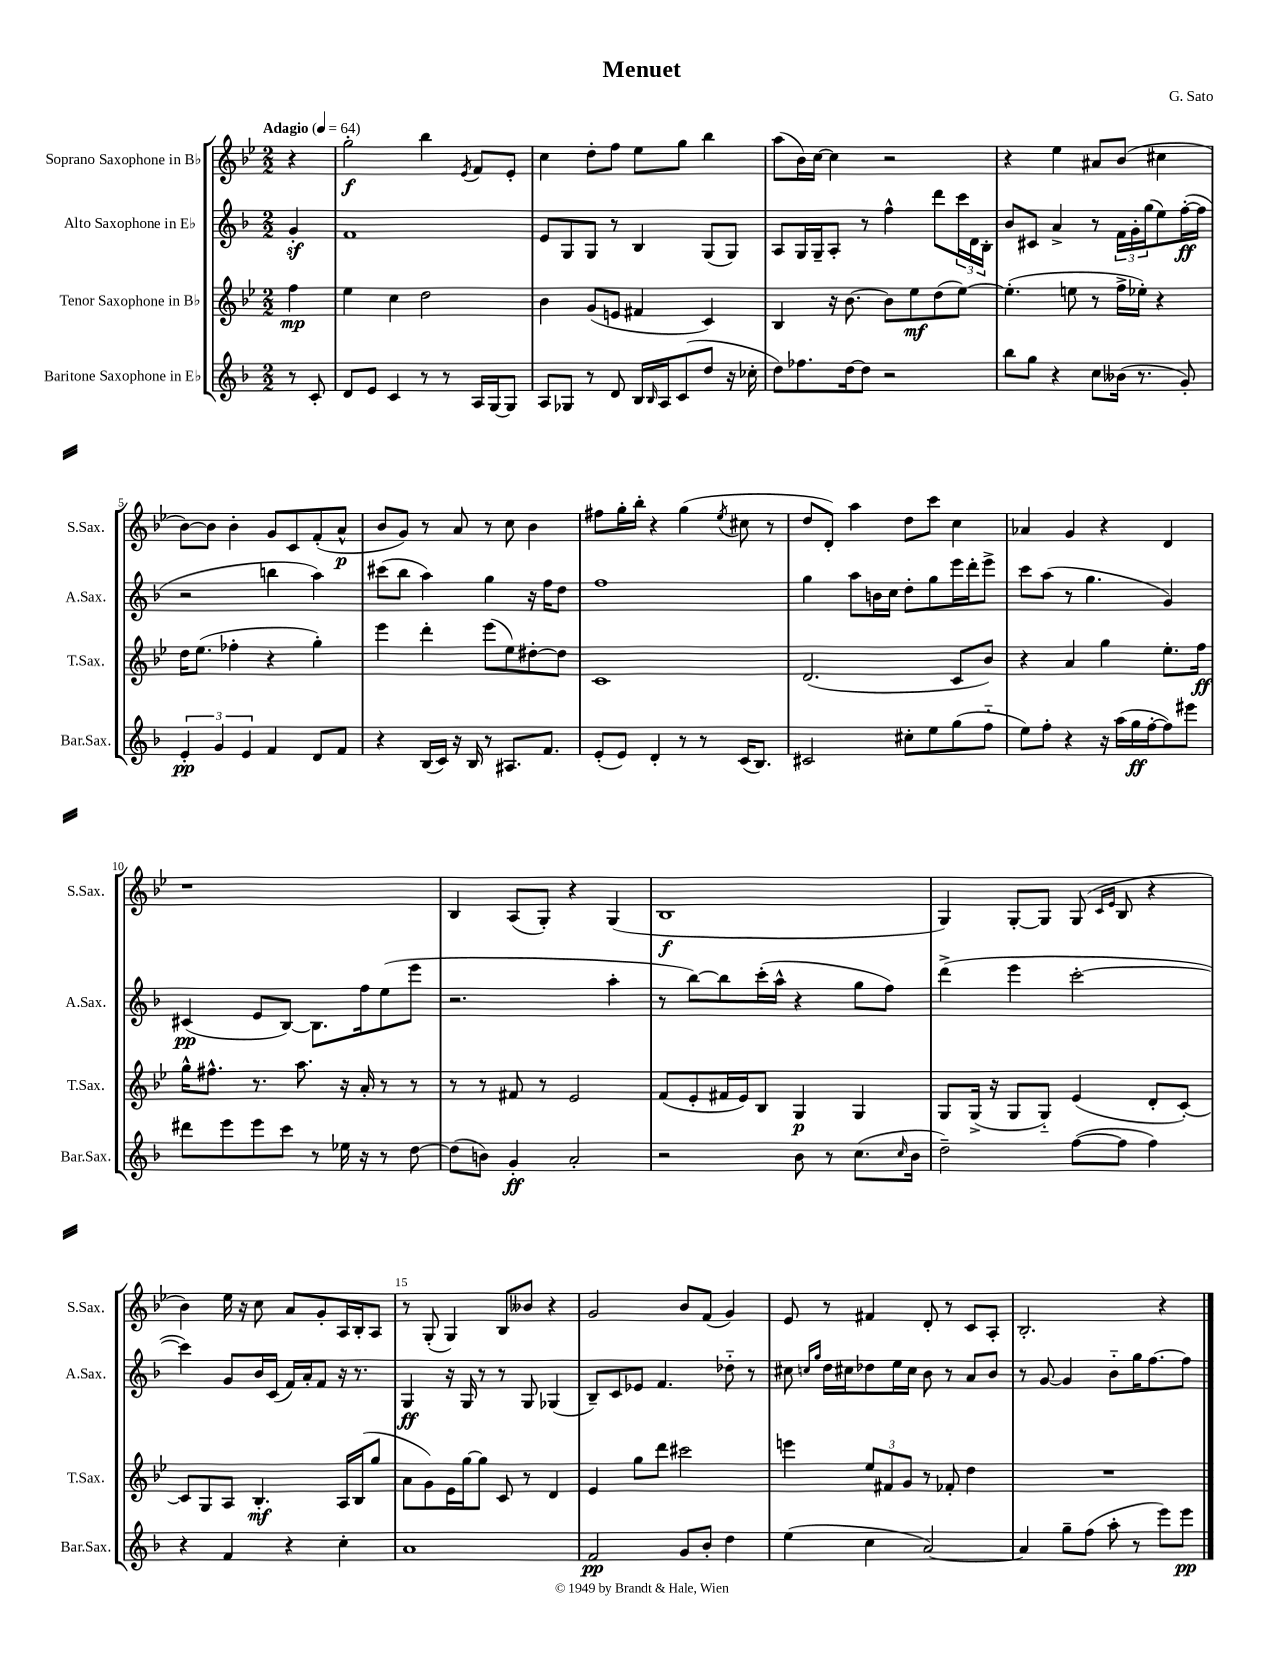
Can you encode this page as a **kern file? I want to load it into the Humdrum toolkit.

**kern	**kern	**kern	**kern
*staff4	*staff3	*staff2	*staff1
*clefG2	*clefG2	*clefG2	*clefG2
*k[b-]	*k[b-e-]	*k[b-]	*k[b-e-]
*M2/2	*M2/2	*M2/2	*M2/2
*MM64	*MM64	*MM64	*MM64
8r	4ff	4g'	4r
8c'	.	.	.
=	=	=	=
8d	4ee-	1f	2gg'
8e	.	.	.
4c	4cc	.	.
8r	2dd	.	4bb-
8r	.	.	.
.	.	.	8qe-
16A	.	.	8f
[16G	.	.	.
8G]	.	.	8e-'
=	=	=	=
8A	4b-	8e	4cc
8G-	.	8G	.
8r	(8g	8G	8dd'
8d	8e	8r	8ff
16B-	4f#	4B-	8ee-
16qqB-	.	.	.
16A	.	.	.
(8c	.	.	8gg
8dd	4c)	(8G	4bb-
16r	.	8G)	.
16cc-'	.	.	.
=	=	=	=
8dd)	4B-	8A	(8aa
8.ff-	.	16G	16b-)
.	.	16G~	[16cc
.	16r	8A'	4cc]
[16dd	[8.b-	.	.
8dd]	.	8r	.
2r	8b-]	4ff^^	2r
.	8ee-	.	.
.	(8dd	8ddd	.
.	[8ee-)	24ccc	.
.	.	24d	.
.	.	24B-'	.
=	=	=	=
8bb-	(4.ee-']	8b-	4r
8gg	.	8c#	.
4r	.	4a^	4ee-
.	8ee	.	.
8cc	8r	8r	8a#
(16b--	16ff^	24f	(8b-
.	.	24g'	.
8.r	16ee-')	.	.
.	.	(24gg	.
.	4r	8ee)	4cc#
8g')	.	([16ff'	.
.	.	16ff]	.
=	=	=	=
6e'	16dd	2r	[8b-)
.	(8.ee-	.	.
.	.	.	8b-]
6g	.	.	.
.	4ff-'	.	4b-'
6e	.	.	.
4f	4r	4bb	8g
.	.	.	8c
8d	4gg')	4aa)	(8f'
8f	.	.	8a^^
=	=	=	=
4r	4eee-	(8ccc#	8b-
.	.	8bb-	8g)
(16B-	4ddd'	4aa)	8r
16c)	.	.	.
16r	.	.	8a
16B-	.	.	.
8r	(8eee-	4gg	8r
8.A#	8ee-)	.	8cc
.	[8dd#'	16r	4b-
8.f	.	16ff	.
.	8dd#]	8dd	.
=	=	=	=
(8e'	1c	1ff	8ff#
8e)	.	.	16gg'
.	.	.	16bb-'
4d'	.	.	4r
8r	.	.	(4gg
8r	.	.	.
.	.	.	8qee-
(16c	.	.	8cc#
8.B-)	.	.	.
.	.	.	8r
=	=	=	=
2c#	(2.d	4gg	8dd
.	.	.	8d')
.	.	8aa	4aa
.	.	16b	.
.	.	16cc	.
8cc#'	.	8dd'	8dd
8ee	.	8gg	8ccc
(8gg	8c	16eee	4cc
.	.	16ddd'	.
8ff'~	8b-)	8eee^	.
=	=	=	=
8ee)	4r	8ccc	4a-
8ff'	.	(8aa	.
4r	4a	8r	4g
.	.	4.gg	.
16r	4gg	.	4r
(16aa	.	.	.
16gg	.	.	.
[16ff'	.	.	.
8ff])	8.ee-'	4g)	4d
8eee#	.	.	.
.	16ff	.	.
=	=	=	=
8ddd#	16gg^^	(4c#	1r
.	8.ff#^^	.	.
8eee	.	.	.
8eee	8.r	8e	.
8ccc	.	[8B-)	.
.	8.aa	.	.
8r	.	8.B-]	.
16ee-	16r	.	.
16r	16a'	16ff	.
8r	8r	(8ee	.
[8dd	8r	8eee	.
=	=	=	=
(8dd]	8r	2.r	4B-
8b)	8r	.	.
4g'	8f#	.	(8A
.	8r	.	8G')
2a'	2e-	.	4r
.	.	4aa'	(4G
=	=	=	=
2r	(8f	8r	1B-
.	8e-'	[8bb-)	.
.	16f#	8bb-]	.
.	16e-)	.	.
.	8B-	(16ccc'	.
.	.	16aa^^	.
8b-	4G	4r	.
8r	.	.	.
(8.cc	4G	8gg	.
.	.	8ff)	.
16qqcc	.	.	.
16b-	.	.	.
=	=	=	=
2dd~)	8G	(4ddd^	4G)
.	(16G^	.	.
.	16r	.	.
.	8G	4eee	[8G'
.	8G'~)	.	8G]
([8ff	(4e-	[2ccc'	(8G
.	.	.	16qqc
.	.	.	16qqe-
8ff]	.	.	8B-
4ff)	8d'	.	4r
.	[8c')	.	.
=	=	=	=
4r	8c]	4ccc])	4b-)
.	8G	.	.
4f	8A	8g	16ee-
.	.	.	16r
.	4.B-'	16b-	8cc
.	.	(16c	.
4r	.	16f)	8a
.	.	16a'	.
.	.	8f	8g'
4cc'	16A	16r	16A
.	(16B-	8.r	16B-'
.	8gg	.	8A
=	=	=	=
1a	8a	4G	8r
.	8g)	.	(8G'
.	16e-	16r	4G)
.	[16gg	16G	.
.	8gg]	8r	.
.	8c	8r	8B-
.	8r	8G	8b--
.	4d	(4G-	4r
=	=	=	=
2f	4e-	8B-~)	2g
.	.	8c	.
.	8gg	8e-	.
.	8ddd	4.f	.
8g	2ccc#	.	8b-
8b-'	.	.	(8f
4dd	.	8dd-'~	4g)
.	.	8r	.
=	=	=	=
(4ee	4eee	8cc#	8e-
.	.	16qqcc	.
.	.	16qqgg	.
.	.	16dd	8r
.	.	16cc#	.
4cc	12ee-	8dd-	4f#
.	12f#	.	.
.	.	16ee	.
.	12g	.	.
.	.	16cc#	.
[2a)	8r	8b-	8d'
.	8f-'	8r	8r
.	4dd	8a	8c
.	.	8b-	8A'
=	=	=	=
4a]	1r	8r	2.B-'
.	.	[8g	.
8gg~	.	4g]	.
(8ff	.	.	.
8aa'	.	8b-'~	.
8r	.	16gg	.
.	.	[8.ff	.
8eee)	.	.	4r
8eee	.	8ff]	.
==	==	==	==
*-	*-	*-	*-
